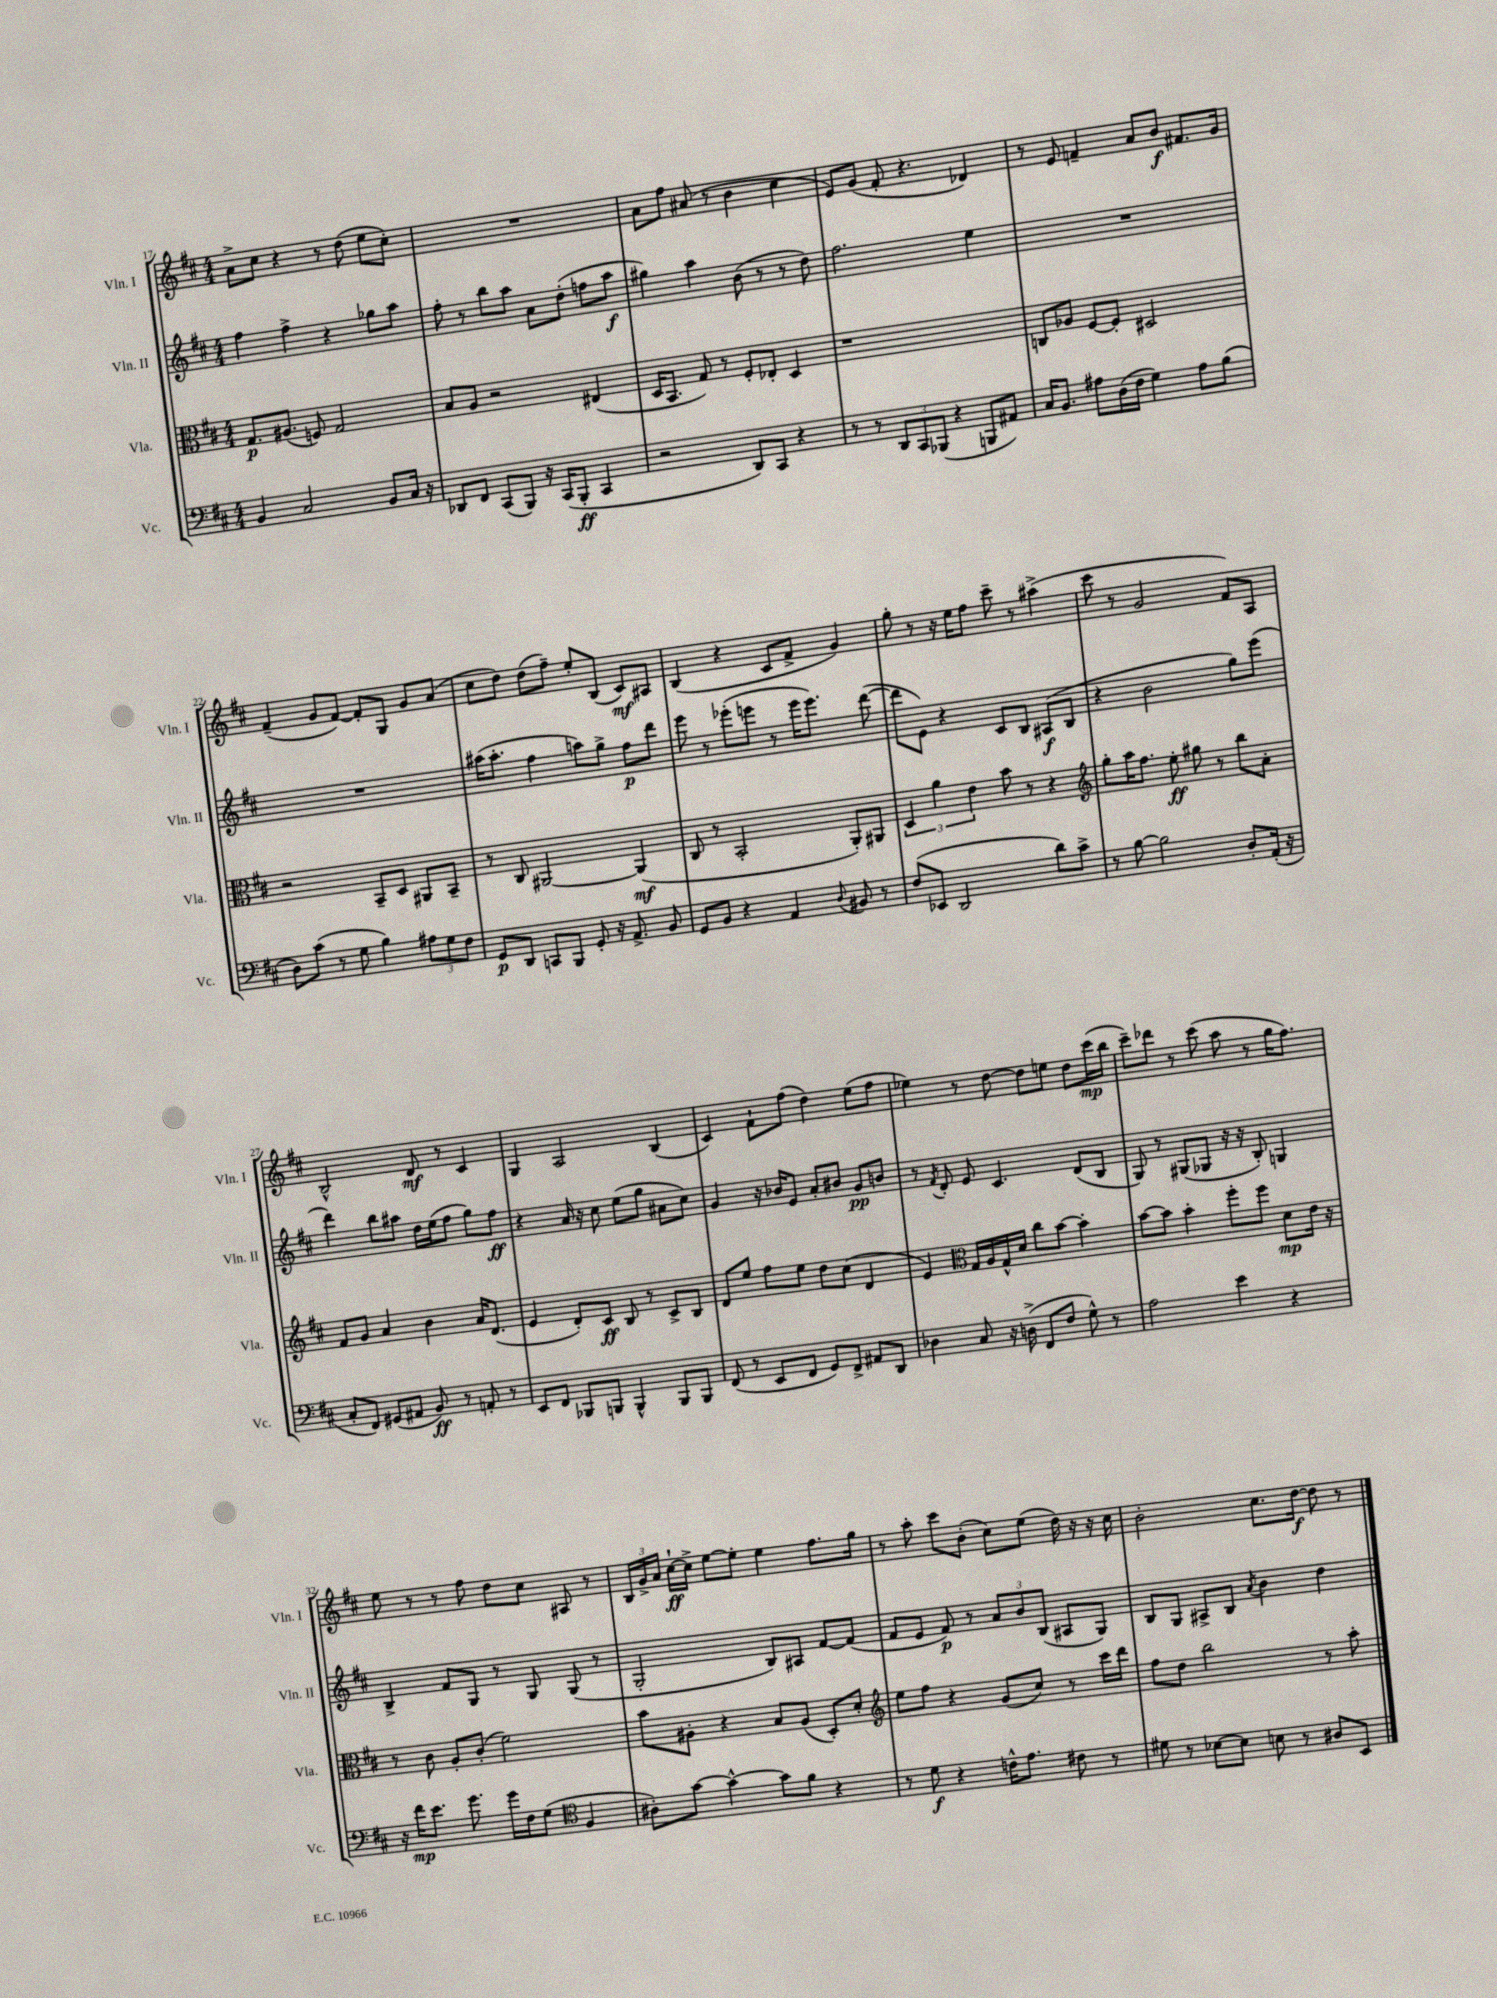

**kern	**dynam	**kern	**dynam	**kern	**dynam	**kern	**dynam
*part4	*part4	*part3	*part3	*part2	*part2	*part1	*part1
*staff4	*staff4	*staff3	*staff3	*staff2	*staff2	*staff1	*staff1
*I"Vc.	*	*I"Vla.	*	*I"Vln. II	*	*I"Vln. I	*
*I'Vc.	*	*I'Vla.	*	*I'Vln. II	*	*I'Vln. I	*
*clefF4	*	*clefC3	*	*clefG2	*	*clefG2	*
*k[f#c#]	*	*k[f#c#]	*	*k[f#c#]	*	*k[f#c#]	*
*M4/4	*	*M4/4	*	*M4/4	*	*M4/4	*
=17	=17	=17	=17	=17	=17	=17	=17
4BB/	.	8.G/L	p	4ff#\	.	8a^\L	.
.	.	.	.	.	.	8cc#\J	.
.	.	(8.A#X/J	.	.	.	.	.
2C#/	.	.	.	4ff#^\	.	4r	.
.	.	8Fn/)	.	.	.	.	.
.	.	2G/	.	4r	.	8r	.
.	.	.	.	.	.	(8dd\	.
8BB/L	.	.	.	8gg-X\L	.	8ee\L	.
16C#/Jk	.	.	.	8aa\J	.	8cc#'\J)	.
16r	.	.	.	.	.	.	.
=18	=18	=18	=18	=18	=18	=18	=18
8DD-X/L	.	8B/L	.	8ff#'\	.	1r	.
8FF#/J	.	8A/J	.	8r	.	.	.
(8CC#/L	.	2r	.	8bb\L	.	.	.
8BBB/J)	.	.	.	8aa\J	.	.	.
16r	.	.	.	8a\L	.	.	.
(16CC#/KL	.	.	.	.	.	.	.
8BBB'/J	ff	.	.	(8dd'\J	.	.	.
4CC#/	.	(4E#X/	.	8ffn\L	.	.	.
.	.	.	.	8aa\J	f	.	.
=19	=19	=19	=19	=19	=19	=19	=19
2r	.	16D/KL	.	4gg#X\)	.	8a\L	.
.	.	8.BB/J	.	.	.	.	.
.	.	.	.	.	.	8ff#\J	.
.	.	8G/)	.	4aa\	.	(8a#X/	.
.	.	8r	.	.	.	8r	.
8DD/L)	.	8F#'/L	.	(8b\	.	4b\	.
8CC#/J	.	8E-X'/J	.	8r	.	.	.
4r	.	4D/	.	8r	.	4cc#\	.
.	.	.	.	8dd\)	.	.	.
=20	=20	=20	=20	=20	=20	=20	=20
8r	.	1r	.	2.ff#\	.	8e/L)	.
8r	.	.	.	.	.	(8g/J	.
12DD/L	.	.	.	.	.	8f#'/	.
12CC#/	.	.	.	.	.	.	.
.	.	.	.	.	.	4.r	.
(12BBB-X/J	.	.	.	.	.	.	.
4r	.	.	.	.	.	.	.
8BBBn/L	.	.	.	4ee\	.	4d-X/)	.
8AA#X/J)	.	.	.	.	.	.	.
=21	=21	=21	=21	=21	=21	=21	=21
16C#/KL	.	8Cn/L	.	1r	.	8r	.
8.BB/J	.	.	.	.	.	.	.
.	.	8A-X/J	.	.	.	8e/	.
8A#X\L	.	[8F#/L	.	.	.	4fn~/	.
(16D\L	.	8F#'/J]	.	.	.	.	.
16F#\JJ	.	.	.	.	.	.	.
4G\)	.	2D#X/	.	.	.	8a/L	.
.	.	.	.	.	.	8b/J	f
8A#\L	.	.	.	.	.	8.f#X/L	.
(8B\J	.	.	.	.	.	.	.
.	.	.	.	.	.	16g/Jk	.
!!LO:LB:g=z
=22	=22	=22	=22	=22	=22	=22	=22
8D\L)	.	2r	.	1r	.	(4f#~/	.
(8c#\J	.	.	.	.	.	.	.
8r	.	.	.	.	.	8g/L	.
8G\	.	.	.	.	.	[8f#/J)	.
4B\)	.	8BB~/L	.	.	.	8f#'/L]	.
.	.	8D/J	.	.	.	8G/J	.
12A#X\L	.	8AA#X/L	.	.	.	8g/L	.
12G\	.	.	.	.	.	.	.
.	.	8BB~/J	.	.	.	(8a/J	.
12F#\J	.	.	.	.	.	.	.
=23	=23	=23	=23	=23	=23	=23	=23
8GG/L	p	8r	.	(16aa#X\KL	.	8cc#\L	.
.	.	.	.	8.aa#'\J	.	.	.
8DD/J	.	8C#/	.	.	.	8dd\J)	.
8CCn/L	.	[2AA#X/	.	4ff#\	.	(8dd\L	.
8BBB/J	.	.	.	.	.	8ff#~\J)	.
8GG'/	.	.	.	8aan\L)	.	8ee'/L	.
16r	.	.	.	8gg^\J	.	(8B/J	.
8.AA^/	.	.	.	.	.	.	.
.	.	(4AA#/]	mf	8ff#\L	p	8c#/L)	mf
8BB/	.	.	.	8ddd\J	.	8A#X/J	.
=24	=24	=24	=24	=24	=24	=24	=24
8GG/L	.	8C#/	.	8eee\	.	(4B/	.
8BB/J	.	8r	.	8r	.	.	.
4r	.	2BB'/	.	(8eee-X'\L	.	4r	.
.	.	.	.	8eeen\J	.	.	.
4AA/	.	.	.	8r	.	8c#/L	.
.	.	.	.	16eee\KL	.	8f#^/J	.
.	.	.	.	8.eee\J)	.	.	.
8qqD/	.	.	.	.	.	.	.
8BB#X/	.	8AA'/L)	.	.	.	4g/)	.
8r	.	8AA#X/J	.	([8ddd\	.	.	.
=25	=25	=25	=25	=25	=25	=25	=25
(8F#/L	.	6D/	.	8ddd\L]	.	8gg'\	.
8EE-X/J	.	.	.	8e\J)	.	8r	.
.	.	6a\	.	.	.	.	.
2DD/	.	.	.	4r	.	16r	.
.	.	.	.	.	.	16ee\KL	.
.	.	6e\	.	.	.	.	.
.	.	.	.	.	.	8ff#\J	.
.	.	8b\	.	8c#/L	.	8ccc#~\	.
.	.	8r	.	8B/J	.	8r	.
8d\L)	.	4r	.	(8A#X/L	f	(4aa#X^\	.
8c#^\J	.	.	.	8B/J	.	.	.
=26	=26	=26	=26	=26	=26	=26	=26
*	*	*clefG2	*	*	*	*	*
8r	.	8gg'\L	.	4r	.	8ccc#\	.
[8B\	.	16aa\K	.	.	.	8r	.
.	.	8.ff#\J	.	.	.	.	.
2B\]	.	.	.	2b\	.	2g/	.
.	.	8ee'\	ff	.	.	.	.
.	.	8gg#X\	.	.	.	.	.
.	.	8r	.	.	.	.	.
8D'/L	.	8bb\L	.	8gg\L)	.	8f#/L)	.
(16AA'/Jk	.	8a'\J	.	(8eee\J	.	8A/J	.
16r	.	.	.	.	.	.	.
!!LO:LB:g=z
=27	=27	=27	=27	=27	=27	=27	=27
8C#'/L	.	8f#/L	.	4ddd\)	.	2B^^/	.
8FF#/J)	.	8g/J	.	.	.	.	.
(8GG#X/L	.	4a/	.	8bb\L	.	.	.
8AA#X/J	.	.	.	8aa#X\J	.	.	.
8BB/)	ff	4b\	.	16dd\LL	.	8d/	mf
.	.	.	.	(16ee\J	.	.	.
8r	.	.	.	8ff#\J	.	8r	.
8AAn'/	.	16a/KL	.	8gg\L)	.	4c#/	.
.	.	(8.d/J	.	.	.	.	.
8r	.	.	.	8ff#\J	ff	.	.
=28	=28	=28	=28	=28	=28	=28	=28
8EE/L	.	4e/	.	4r	.	4G/	.
8FF#/J	.	.	.	.	.	.	.
8BBB-X/L	.	8d'/L)	.	16a/	.	2A/	.
.	.	.	.	16r	.	.	.
8BBBn/J	.	8c#/J	ff	8cc#\	.	.	.
4BBB^^/	.	8B/	.	(8ee\L	.	.	.
.	.	8r	.	8gg\J	.	.	.
8BBB/L	.	8c#^/L	.	8a#X\L	.	(4B/	.
8BBB/J	.	8B/J	.	8cc#\J)	.	.	.
=29	=29	=29	=29	=29	=29	=29	=29
(8FF#/	.	8d/L	.	4g/	.	4c#/)	.
8r	.	8ee/J	.	.	.	.	.
8EE/L	.	8ff#\L	.	16r	.	8f#`\L	.
.	.	.	.	16b-X/KL	.	.	.
8FF#/J	.	8ee\J	.	8e/J	.	(8ff#\J	.
8GG/L)	.	8dd\L	.	8a'/L	.	4dd\)	.
8FF#^/J	.	(8cc#\J	.	8b#X/J	.	.	.
8AA#X/L	.	4d/	.	8g/L	pp	(8ee\L	.
8DD/J	.	.	.	8bn/J	.	8ff#\J	.
=30	=30	=30	=30	=30	=30	=30	=30
4D-X\	.	4e/)	.	8r	.	4ee-X\)	.
.	.	.	.	8qf#/	.	.	.
.	.	.	.	8d'/	.	.	.
*	*	*clefC3	*	*	*	*	*
8C#/	.	16G/LL	.	8e/	.	8r	.
.	.	16A/	.	.	.	.	.
16r	.	16G^^/	.	4.c#/	.	[8dd\	.
(16Dn^\	.	16d/JJ	.	.	.	.	.
8FF#/L	.	8cc#\L	.	.	.	8dd\L]	.
8F#/J	.	[8b\J	.	.	.	8een\J	.
8G^^\)	.	4b'\]	.	(8d/L	.	8dd\L	.
8r	.	.	.	8B/J	.	(16ccc#\L	mp
.	.	.	.	.	.	16bb\JJ	.
=31	=31	=31	=31	=31	=31	=31	=31
2A\	.	[8b\L	.	8G/)	.	8ccc#~\L)	.
.	.	8b\J]	.	8r	.	8ddd-X\J	.
.	.	4b'\	.	(8G#X/L	.	8r	.
.	.	.	.	8G-X/J	.	(8ccc#\	.
4e\	.	8ff#'\L	.	16r	.	8aa\	.
.	.	.	.	16r	.	.	.
.	.	8ff#\J	.	8B'/)	.	8r	.
4r	.	8d\L	mp	4Gn/	.	16gg\KL	.
.	.	.	.	.	.	8.ff#\J)	.
.	.	16e\Jk	.	.	.	.	.
.	.	16r	.	.	.	.	.
!!LO:LB:g=z
=32	=32	=32	=32	=32	=32	=32	=32
16r	.	8r	.	4B^/	.	8ee\	.
16f#\KL	mp	.	.	.	.	.	.
8.e\J	.	8c#\	.	.	.	8r	.
.	.	8A'/L	.	8f#/L	.	8r	.
8.g\	.	.	.	.	.	.	.
.	.	(8c#'/J	.	8G/J	.	8ff#\	.
16g\LL	.	2f#\)	.	8r	.	8dd\L	.
16F#\J	.	.	.	.	.	.	.
(8G\J	.	.	.	8G/	.	8cc#\J	.
*clefC4	*	*	*	*	*	*	*
4F#/	.	.	.	(8G/	.	8A#X/	.
.	.	.	.	8r	.	8r	.
=33	=33	=33	=33	=33	=33	=33	=33
8A#X'\L)	.	8b\L	.	2G'/	.	24B/LL	.
.	.	.	.	.	.	24g^/	.
.	.	.	.	.	.	24a/JJ	.
[8g\J	.	8A#X'\J	.	.	.	[16cc#`\LL	ff
.	.	.	.	.	.	16cc#^\JJ]	.
4g^^\_	.	4r	.	.	.	[8ee\L	.
.	.	.	.	.	.	8ee'\J]	.
8g\L]	.	8B/L	.	8B/L)	.	4ee\	.
8f#\J	.	(8A#/J	.	8A#X/J	.	.	.
4r	.	8D'/L)	.	[8f#/L	.	8.ff#\L	.
.	.	8d'/J	.	(8f#/J]	.	.	.
.	.	.	.	.	.	16gg\Jk	.
=34	=34	=34	=34	=34	=34	=34	=34
*	*	*clefG2	*	*	*	*	*
8r	.	8ee\L	.	8f#/L	.	8r	.
8d\	f	8ff#\J	.	8e/J	.	8aa'\	.
4r	.	4r	.	8f#/)	p	8ccc#\L	.
.	.	.	.	8r	.	(8b'\J	.
16cn^^\KL	.	(8g/L	.	12a/L	.	8cc#\L)	.
8.e\J	.	.	.	.	.	.	.
.	.	.	.	12b/	.	.	.
.	.	8cc#/J)	.	.	.	(8ee\J	.
.	.	.	.	(12B/J	.	.	.
8c#X\	.	8r	.	8A#X/L	.	16dd\)	.
.	.	.	.	.	.	16r	.
8r	.	16ccc#\LL	.	8G/J)	.	16r	.
.	.	16ddd\JJ	.	.	.	16cc#\	.
=35	=35	=35	=35	=35	=35	=35	=35
8d#X\	.	8ff#\L	.	8B/L	.	2b'\	.
8r	.	8dd\J	.	8G/J	.	.	.
[8B-X\L	.	2bb\	.	8A#X^/L	.	.	.
8B-\J]	.	.	.	8B/J	.	.	.
.	.	.	.	8qa/	.	.	.
8Bn\	.	.	.	4b\	.	8.cc#\L	.
8r	.	.	.	.	.	.	.
.	.	.	.	.	.	[16dd\Jk	f
8A#X/L	.	8r	.	4dd\	.	8dd\]	.
8BB/J	.	8aa'\	.	.	.	8r	.
==	==	==	==	==	==	==	==
*-	*-	*-	*-	*-	*-	*-	*-
